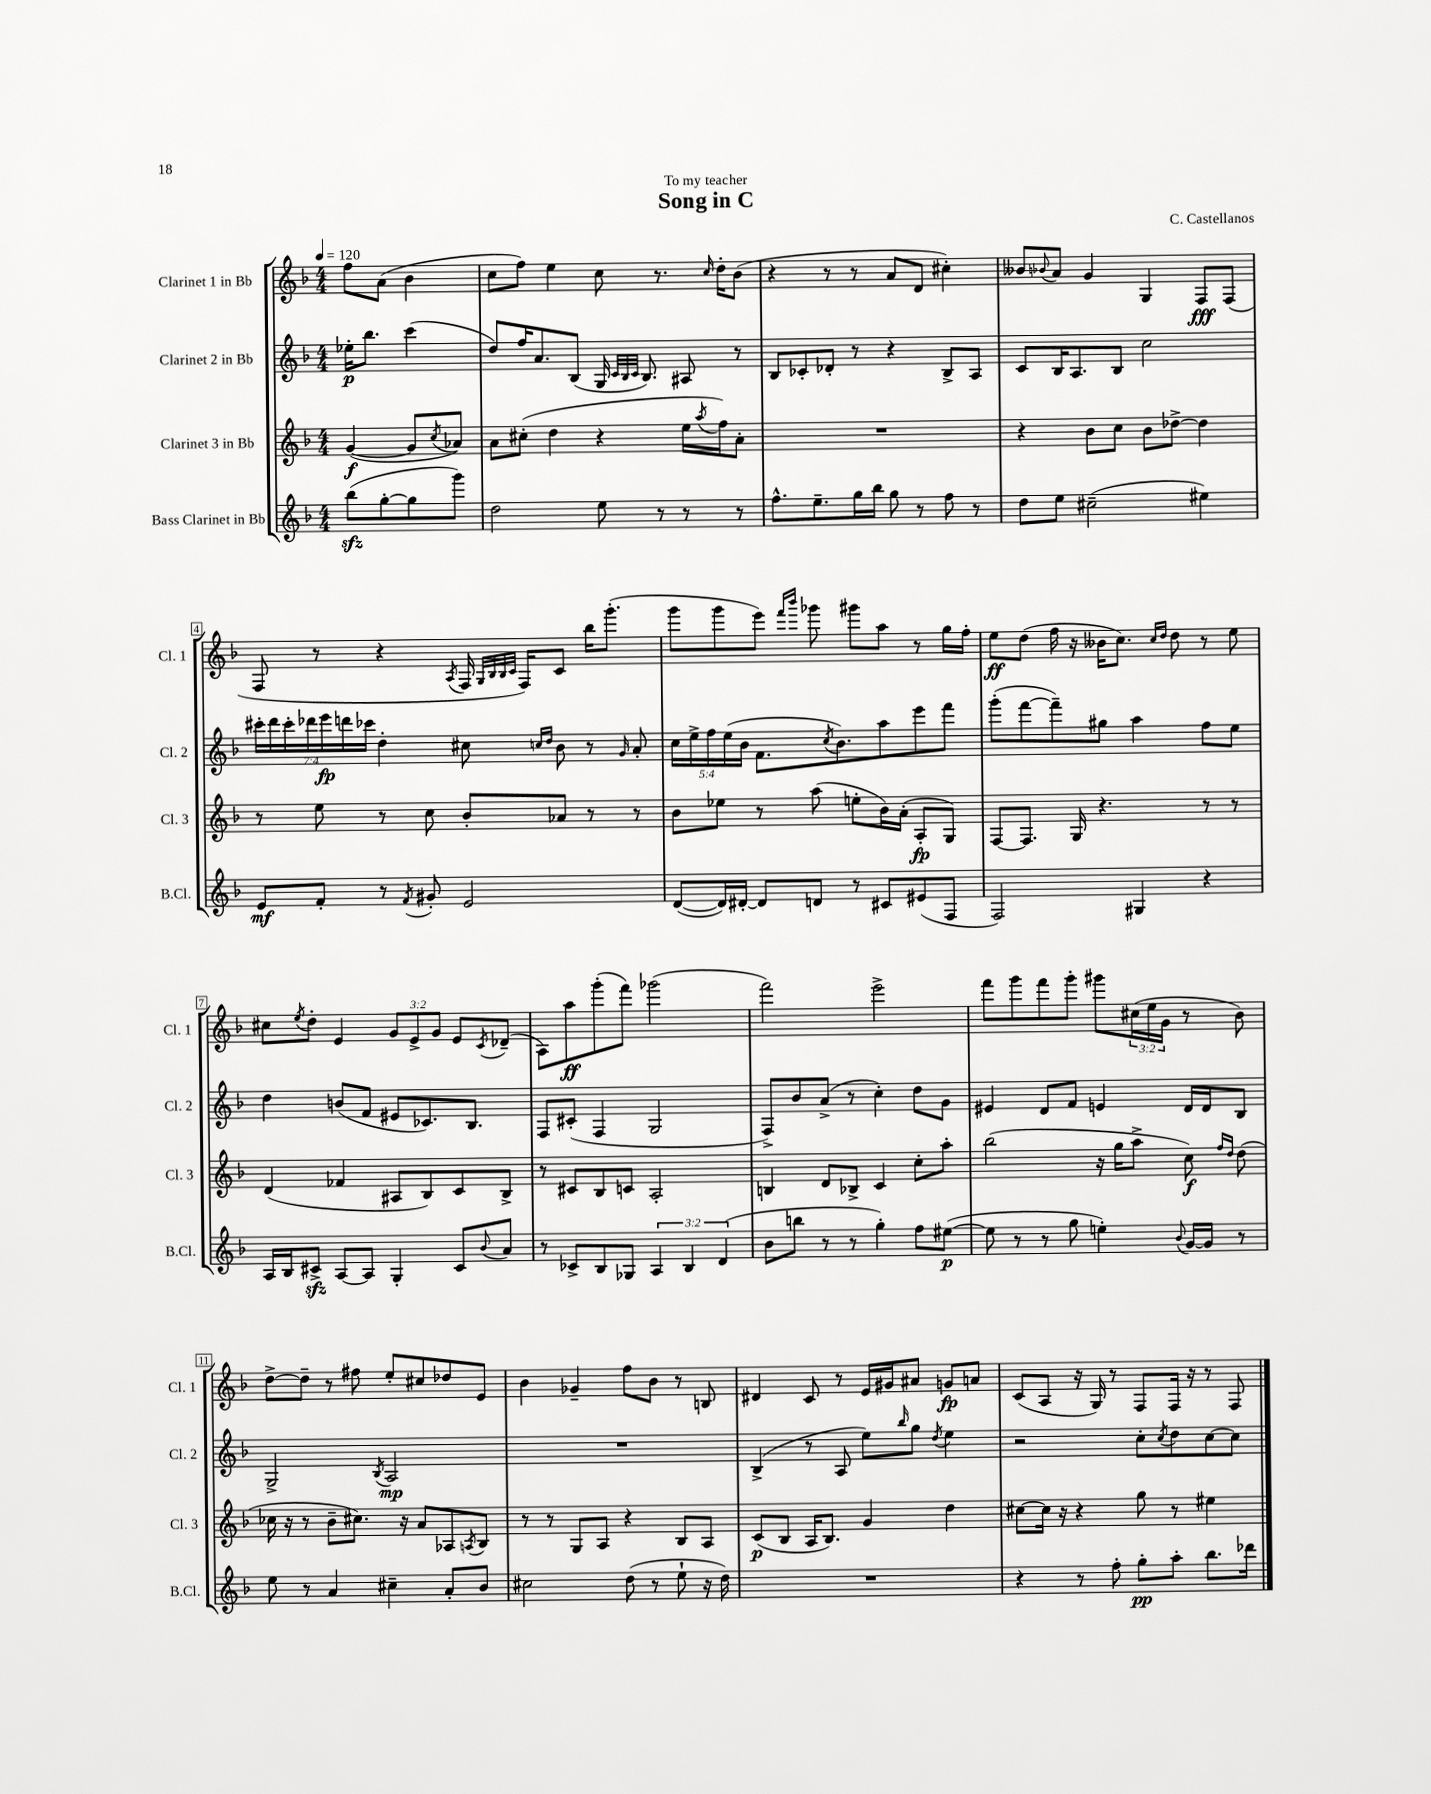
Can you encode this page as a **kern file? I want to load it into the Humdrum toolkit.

**kern	**kern	**kern	**kern
*staff4	*staff3	*staff2	*staff1
*clefG2	*clefG2	*clefG2	*clefG2
*k[b-]	*k[b-]	*k[b-]	*k[b-]
*M4/4	*M4/4	*M4/4	*M4/4
*MM120	*MM120	*MM120	*MM120
(8bb-	([4g	16ee-'	8ff
.	.	8.bb-	.
[8gg'	.	.	(8a
8gg]	8g]	(4ccc	4b-
.	8qcc	.	.
8ggg)	8a-)	.	.
=	=	=	=
2dd	8a	8dd)	8cc
.	(8cc#'	16ff	8ff)
.	.	8.a	.
.	4dd	.	4ee
.	.	(8B-	.
8ee	4r	16G	8cc
.	.	32qqc	.
.	.	32qqB-	.
.	.	32qqc	.
.	.	8.B-)	.
8r	.	.	8.r
8r	16ee	8A#	.
.	8qaa	.	16qqcc
.	16ff)	.	16dd'
8r	8a'	8r	(8b-
=	=	=	=
8.ff^^	1r	8B-	4r
.	.	8c-'	.
8.ee~	.	.	.
.	.	8d-'	8r
16gg	.	8r	8r
16bb-	.	.	.
8gg	.	4r	8a
8r	.	.	8d
8ff	.	8B-^	4cc#')
8r	.	8A	.
=	=	=	=
8dd	4r	8c	8b--
.	.	.	8qqb-
8ee	.	16B-	8a
.	.	8.A	.
(2cc#~	8b-	.	4g
.	8cc	8B-	.
.	8b-	2cc	4G
.	[8dd-^	.	.
4ee#)	4dd-]	.	8F
.	.	.	(8F
=	=	=	=
8e	8r	28ccc#'	8F
.	.	28ddd	.
.	.	28ccc#'	.
.	.	28ddd-	.
8f'	8ee	.	8r
.	.	28eee	.
.	.	28ddd	.
.	.	28ccc-	.
8r	8r	4dd'	4r
8qf	.	.	.
8g#'	8cc	.	.
.	.	.	8qA
2e	8b-'	8cc#	16F
.	.	.	32qqG
.	.	.	32qqB-
.	.	.	32qqB-
.	.	.	32qqc
.	.	.	16F)
.	.	16qqcc	.
.	.	16qqdd	.
.	8a-	8b-	8c
.	8r	8r	16bb-
.	.	.	(8.ggg'
.	.	16qqg	.
.	8r	8a'	.
=	=	=	=
([8d	8b-	20cc	8ggg
.	.	20ee^	.
.	.	20ff	.
16d])	8ee-	.	8ggg
.	.	(20ee	.
[16d#'	.	.	.
.	.	20b-	.
8d#]	8r	8.f	8eee)
.	.	.	16qqfff
.	.	.	16qqbbb-
8d	(8aa	.	8ggg-
.	.	8qcc	.
.	.	8.b-)	.
8r	8ee'	.	8ggg#
8c#	16b-)	8aa	8aa
.	(16a'	.	.
(8e#	8A'	8eee	8r
8F	8G)	8fff	16gg
.	.	.	16ff'
=	=	=	=
2F)	[8F	(8ggg'	8ee
.	8.F]	[8fff	(8dd
.	.	8fff~])	16ff
.	16G	.	16r
.	4.r	8gg#	16b--
.	.	.	8.cc)
4G#	.	4aa	.
.	.	.	16qqcc
.	.	.	16qqdd
.	.	.	8dd
4r	8r	8ff	8r
.	8r	8ee	8ee
=	=	=	=
16A	(4d	4dd	8cc#
16B-	.	.	.
.	.	.	8qee
8c#^	.	.	8dd'
[8A	4f-	(8b	4e
8A]	.	8f	.
4G'	8A#	8e#	12g
.	.	.	12e^
.	8B-)	8.c-)	.
.	.	.	12g
8c#	8c	.	8e
.	.	8.B-	.
8qqb-	.	.	8qc
8a	8B-^	.	(8d-~
=	=	=	=
8r	8r	8F	8A)
8c-^	8c#	(8c#'	8aa
8B-	8B-	4F	(8ggg'
8G-	8c	.	8fff)
6A	2A'	2G	(2ggg-
6B-	.	.	.
(6d	.	.	.
=	=	=	=
8b-	4B	8F^)	2fff)
8bb	.	8b-	.
8r	8d	(8a^	.
8r	8B-^	8r	.
4gg')	4c	4cc')	2eee^
8ff	8cc'	8dd	.
([8ee#	8aa'	8g	.
=	=	=	=
8ee#]	(2bb-	4e#	8fff
8r	.	.	8ggg
8r	.	8d	8fff
8gg	.	8f	8ggg'
4ee')	16r	4e	8ggg#
.	16gg	.	.
.	8aa^	.	(24cc#
.	.	.	24ee
.	.	.	24g
8qqb-	.	.	.
[16g	8cc)	16d	8r
16g]	.	16d	.
.	16qqff	.	.
.	16qqdd	.	.
8r	(8dd	8B-	8b-)
=	=	=	=
8ee	16cc-	2G^	[8dd^
.	16r	.	.
8r	8r	.	8dd~]
4a	8b-~	.	8r
.	8.cc#)	.	8ff#
.	.	8qB-	.
4cc#~	.	2A	8ee'
.	16r	.	.
.	8a	.	8cc#
8a'	8A-	.	8dd-
.	8qA	.	.
8b-	8B-	.	8e
=	=	=	=
2cc#	8r	1r	4b-
.	8r	.	.
.	8G	.	4g-~
.	8A	.	.
(8dd	4r	.	8ff
8r	.	.	8b-
8ee`	8B-	.	8r
16r	8A	.	8B
16dd)	.	.	.
=	=	=	=
1r	(8c	(4B-^	4d#
.	8B-	.	.
.	16A	8r	8c
.	8.B-)	.	.
.	.	8A	8r
.	4g	8ee)	16e
.	.	.	16g#
.	.	16qqbb-	.
.	.	8gg	8a#
.	.	8qdd	.
.	4dd	4ee	8g
.	.	.	8a
=	=	=	=
4r	[8cc#	2r	(8c
.	16cc#]	.	8A
.	16r	.	.
8r	4r	.	16r
.	.	.	16G)
8ff'	.	.	8r
8gg'	8gg	8cc'	8F
.	.	8qcc	.
8aa'	8r	8dd	16F
.	.	.	16r
8.bb-	4ee#	[8cc	8r
.	.	8cc]	8F
16ddd-	.	.	.
==	==	==	==
*-	*-	*-	*-
